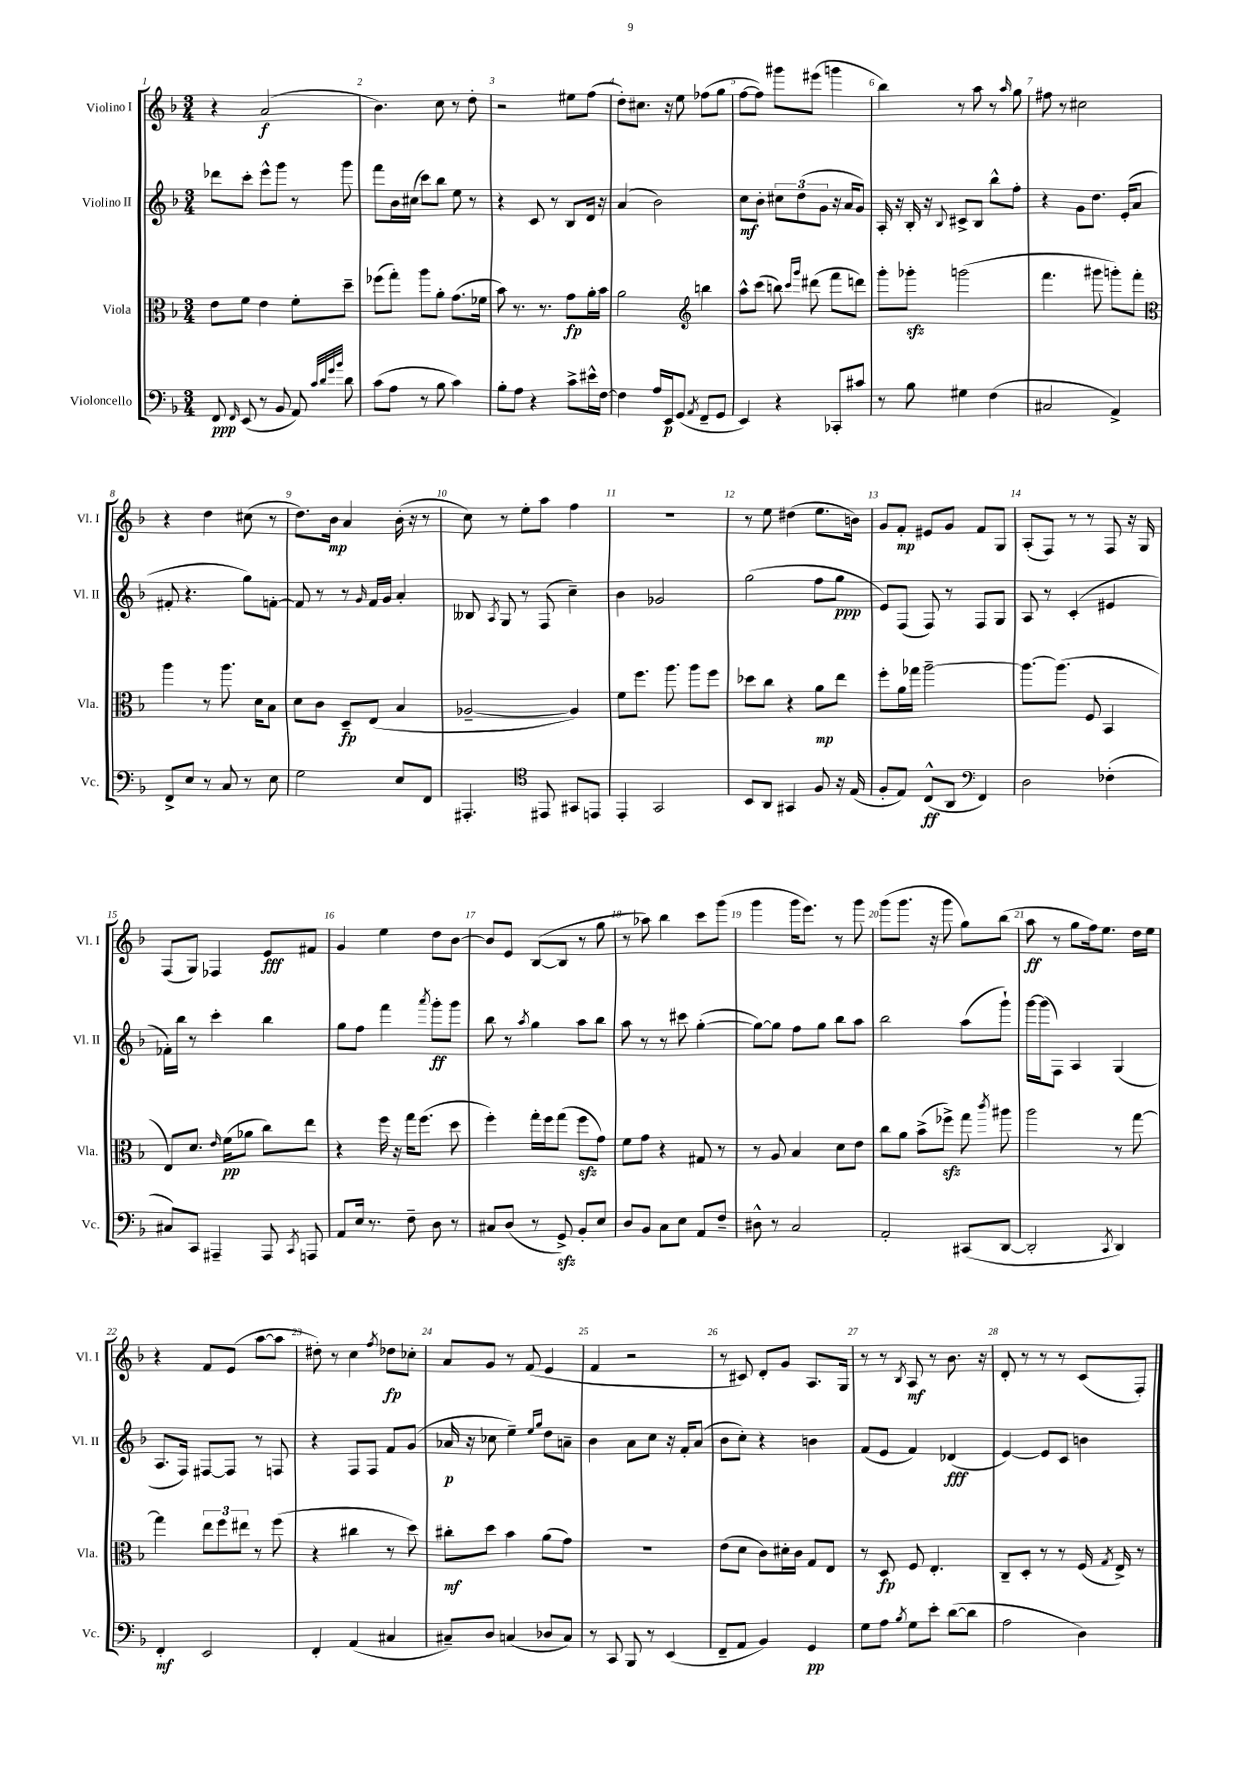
<<
\new StaffGroup <<
\new Staff = "s0" \with { instrumentName = "Violino I" shortInstrumentName = "Vl. I" } {
    \clef treble \key f \major \numericTimeSignature \time 3/4
    \autoBeamOff r4 a'2\f( |
    bes'4.) c''8 r8 d''8-. |
    r2 eis''8[ f''8]( |
    d''8[-.) cis''8.] r16 e''8 fes''8[( g''8] |
    f''8[~ f''8]) gis'''8[ eis'''8]( g'''4 |
    bes''4) r8 a''8 r8 \grace { a''16 } g''8 |
    fis''8 r8 cis''2 |
    r4 d''4 cis''8( r8 |
    d''8.[) bes'16]\mp a'4 bes'16-.( r16 r8 |
    c''8) r8 e''8[-. a''8] f''4 |
    R2. |
    r8 e''8 dis''4( e''8.[ b'16]) |
    g'8[ f'8]-.\mp eis'8[ g'8] f'8[ g8] |
    a8[-.( f8]) r8 r8 f8 r16 g16 |
    f8[( g8]) fes4 e'8[\fff fis'8] |
    g'4 e''4 d''8[ bes'8]~ |
    bes'8[ e'8] bes8[~( bes8] r8 g''8 |
    r8 aes''8) bes''4 c'''8[ g'''8]( |
    g'''4 g'''16[ e'''8.]) r8 g'''8 |
    g'''8[( g'''8.] r16 g'''8 g''8[) bes''8]( |
    a''8\ff r8 g''8[ f''16) e''8.] d''16[ e''16] |
    r4 f'8[ e'8]( a''8[~ a''8] |
    dis''8-.) r8 c''4 \acciaccatura { f''8 } des''8[\fp ces''8]-. |
    a'8[ g'8] r8 f'8( e'4 |
    f'4 r2 |
    r8 cis'8) d'8[-. g'8] a8.[ g16] |
    r8 r8 \acciaccatura { bes8 } a8\mf r8 bes'8. r16 |
    d'8-. r8 r8 r8 c'8[( f8]-.) \bar "|." |
}
\new Staff = "s1" \with { instrumentName = "Violino II" shortInstrumentName = "Vl. II" } {
    \clef treble \key f \major \numericTimeSignature \time 3/4
    \autoBeamOff des'''8[ c'''8]-. e'''8[-^ g'''8] r8 g'''8 |
    f'''8[ bes'16 cis''16]( c'''8[) bes''8] e''8 r8 |
    r4 c'8 r8 bes8[ d'16] r16 |
    a'4( bes'2) |
    c''8[\mf bes'8]-. \tuplet 3/2 { cis''8[ d''8( g'8] } r16 a'16[ g'8]) |
    a16-. r16 bes16-. r16 \appoggiatura { bes8 } cis'8[-> bes8] bes''8[-^ f''8]-. |
    r4 g'8[ d''8.] e'16[-.( a'8] |
    fis'8-. r4. g''8[) f'8]~-. |
    f'8 r8 r8 \grace { g'16 } f'16[ g'16] a'4-. |
    beses8 \acciaccatura { a8 } g8 r8 f8( c''4--) |
    bes'4 ges'2 |
    g''2( f''8[ g''8]\ppp |
    e'8[) f8]( f8) r8 f8[ g8] |
    a8 r8 c'4-.( eis'4 |
    fes'16[-.) bes''16] r8 c'''4-. bes''4 |
    g''8[ f''8] f'''4 \acciaccatura { a'''8 } g'''8[-.\ff g'''8] |
    bes''8 r8 \acciaccatura { a''8 } g''4 a''8[ bes''8] |
    a''8 r8 r8 cis'''8 g''4~-.( |
    g''8[~) g''8] f''8[ g''8] bes''8[ a''8] |
    bes''2 a''8[( g'''8]-!) |
    g'''16[~ g'''16( f8]) a4 g4( |
    a8.[ f16]) fis8[~ fis8] r8 f8 |
    r4 f8[ f8] f'8[ g'8]( |
    aes'16\p r16 ces''8 e''4--) \grace { e''16[ g''16] } d''8[ a'8]-- |
    bes'4 a'8[ c''8] r16 f'16[-. a'8]( |
    bes'8[ c''8]-.) r4 b'4 |
    f'8[( e'8] f'4) des'4\fff( |
    e'4~) e'8[ c'8] b'4 \bar "|." |
}
\new Staff = "s2" \with { instrumentName = "Viola" shortInstrumentName = "Vla." } {
    \clef alto \key f \major \numericTimeSignature \time 3/4
    \autoBeamOff e'8[ f'8] e'4 f'8[-. d''8]-- |
    fes''8[( g''8]-.) a''8[ a'8]-. g'8.[( fes'16] |
    bes'8) r8. r8. g'8[\fp a'16-. bes'16] |
    a'2 \clef treble b''4 |
    a''8[-^ c'''8]( b''8) \grace { c'''16[ g'''16] } dis'''8( f'''8[ d'''8]) |
    g'''8[-. ges'''8]-.\sfz g'''2( |
    f'''4. gis'''8 g'''8[-.) f'''8]-. |
    \clef alto a''4 r8 a''8. d'16[ bes8] |
    d'8[ c'8] d8[--\fp e8]( bes4 |
    aes2~-- aes4) |
    f'8[ f''8.] a''8. a''8[ f''8] |
    des''8[ c''8] r4 a'8[\mp e''8] |
    f''8[-. a'16 ges''16] a''2~-- |
    a''8.[~ a''8.]( f8 bes,4 |
    e8[) d'8.] \grace { e'16 } f'16[\pp( aes'8] c''8[) e''8] |
    r4 f''16 r16 g''16[ f''8.]( d''8 |
    f''4-.) g''16[-. f''16 g''8]( f''8[\sfz g'8]) |
    f'8[ g'8] r4 gis8 r8 |
    r8 a8 bes4 d'8[ e'8] |
    c''8[ a'8] bes'8[->( fes''8]->\sfz) g''8 \acciaccatura { c'''8 } ais''8 |
    a''2 r8 g''8~ |
    g''4 \tuplet 3/2 { e''8[ f''8 eis''8] } r8 f''8( |
    r4 cis''4 r8 d''8) |
    cis''8[-.\mf d''8] bes'4 a'8[( g'8]) |
    R2. |
    e'8[( d'8] c'8[) dis'16-. c'16] g8[ e8] |
    r8 d8\fp f8 e4.-. |
    c8[-- d8]-. r8 r8 f16( \acciaccatura { g8 } e16->) r8 \bar "|." |
}
\new Staff = "s3" \with { instrumentName = "Violoncello" shortInstrumentName = "Vc." } {
    \clef bass \key f \major \numericTimeSignature \time 3/4
    \autoBeamOff f,8\ppp \grace { f,16 } e,8( r8 bes,8 a,8) \grace { c'32[ d'32 g'32 bes'32] } d'8 |
    c'8[( a8] r8 bes8 c'4) |
    bes8[-. a8] r4 c'8[-> eis'16-^ f16]~ |
    f4 a16[ e,16\p g,8]( \acciaccatura { a,8 } f,8[-- g,8] |
    e,4) r4 ces,8[-. cis'8] |
    r8 bes8 gis4 f4( |
    cis2 a,4->) |
    f,8[-> e8] r8 c8 r8 e8 |
    g2 e8[ f,8] |
    ais,,4.-. \clef tenor eis,8 gis,8[ e,8] |
    e,4-. g,2 |
    bes,8[ a,8] gis,4 f8 r16 e16( |
    f8[-. e8]) c8[-^\ff( a,8] \clef bass f,4) |
    d2 fes4-.( |
    cis8[) c,8] ais,,4-- ais,,8 \acciaccatura { c,8 } a,,8 |
    a,8[ e16] r8. f8-- d8 r8 |
    cis8[ d8]( r8 g,8->\sfz) bes,8[-. e8] |
    d8[ bes,8] c8[ e8] a,8[ f8]-- |
    dis8-^ r8 c2 |
    a,2-. cis,8[( d,8]~ |
    d,2-. \acciaccatura { c,8 } d,4) |
    f,4-.\mf e,2 |
    f,4-. a,4( cis4 |
    cis8[--) d8] c4( des8[ c8]) |
    r8 c,8 bes,,8 r8 e,4( |
    f,8[-- a,8] bes,4) g,4\pp |
    g8[ a8] \acciaccatura { bes8 } g8[ e'8]-. d'8[~( d'8] |
    a2 d4) \bar "|." |
}
>>
>>
\layout { \context { \Score \override BarNumber.break-visibility = ##(#f #t #t) barNumberVisibility = #all-bar-numbers-visible } }
